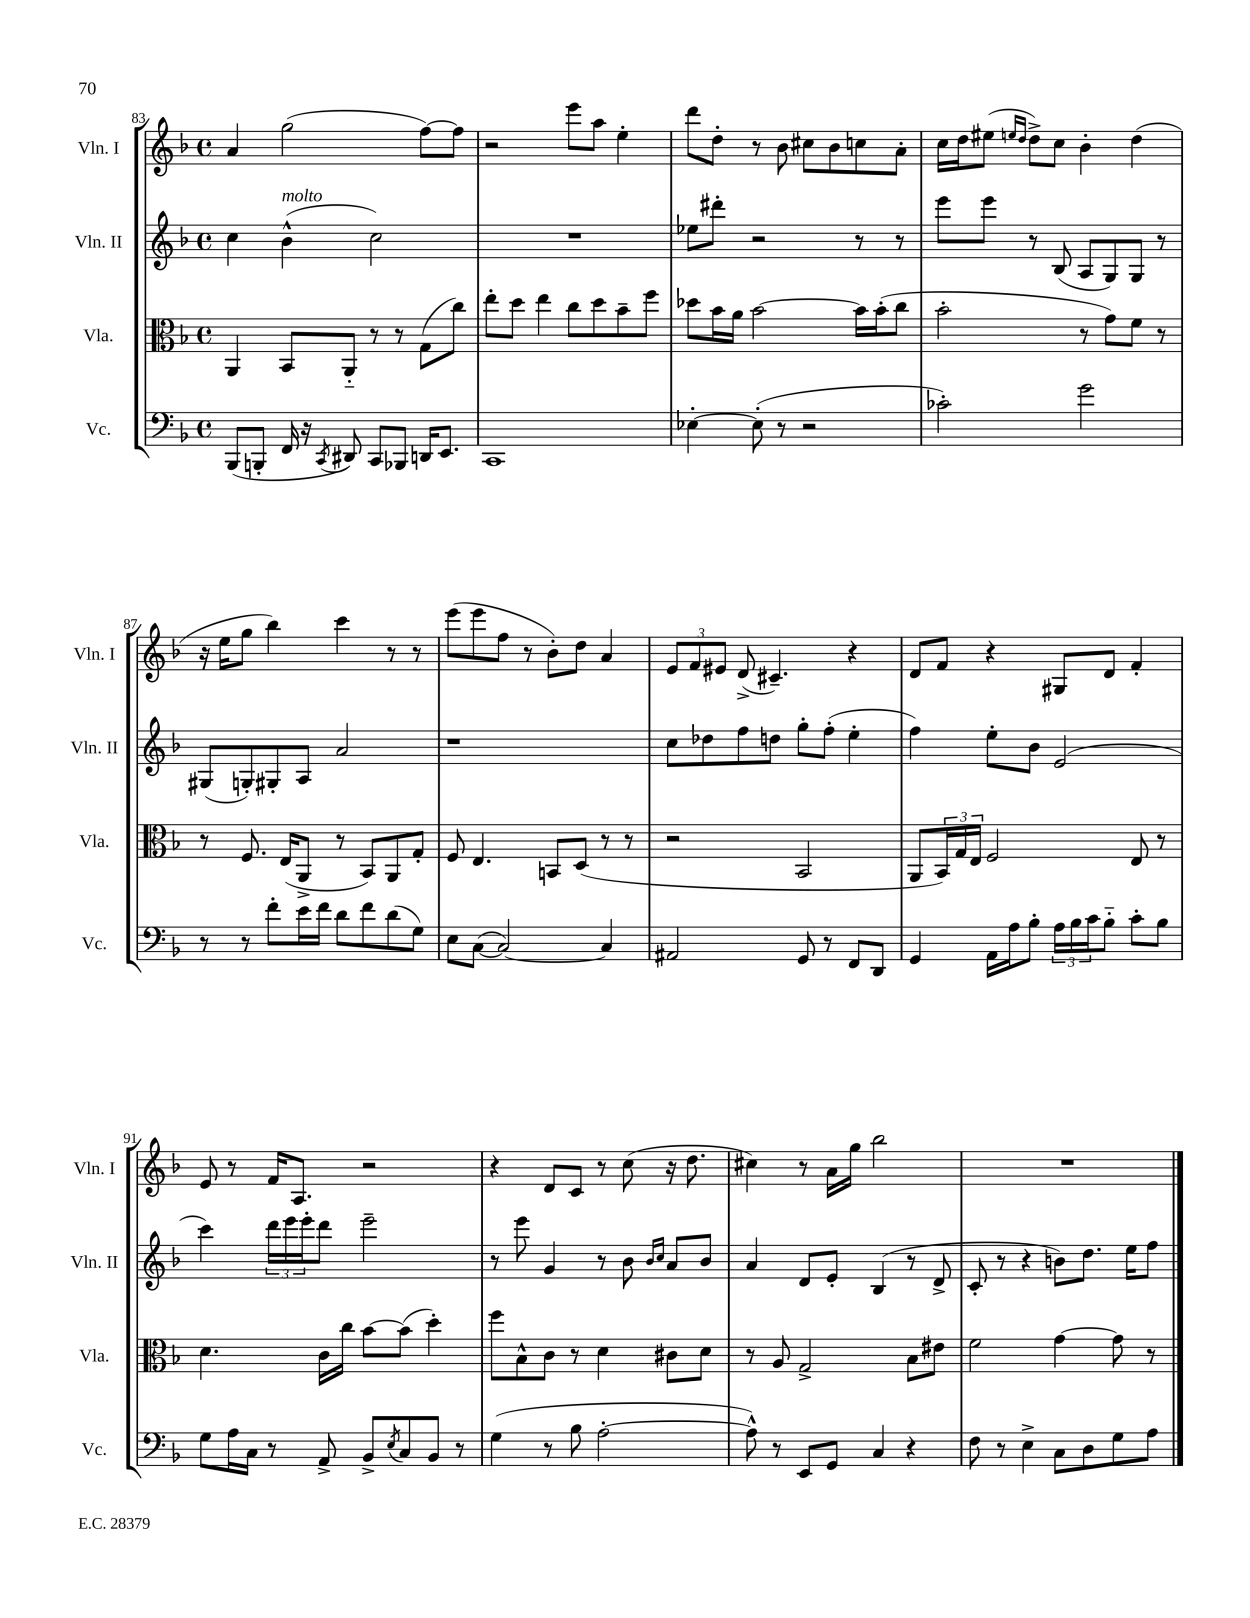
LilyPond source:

<<
\new StaffGroup <<
\new Staff = "s0" \with { instrumentName = "Vln. I" shortInstrumentName = "Vln. I" } {
    \clef treble \key f \major \defaultTimeSignature \time 4/4
    a'4 g''2( f''8~) f''8 |
    r2 e'''8 a''8 e''4-. |
    d'''8 d''8-. r8 bes'8 cis''8 bes'8 c''8 a'8-. |
    c''16 d''16 eis''8( \grace { e''16 d''16 } d''8->) c''8 bes'4-. d''4( |
    r16 e''16 g''8 bes''4) c'''4 r8 r8 |
    e'''8( e'''8 f''8 r8 bes'8-.) d''8 a'4 |
    \tuplet 3/2 { e'8 f'8 eis'8 } d'8->( cis'4.--) r4 |
    d'8 f'8 r4 gis8 d'8 f'4-. |
    e'8 r8 f'16 a8. r2 |
    r4 d'8 c'8 r8 c''8( r16 d''8. |
    cis''4) r8 a'16 g''16 bes''2 |
    R1 \bar "|." |
}
\new Staff = "s1" \with { instrumentName = "Vln. II" shortInstrumentName = "Vln. II" } {
    \clef treble \key f \major \defaultTimeSignature \time 4/4
    c''4 bes'4-^^\markup { \italic "molto" }( c''2) |
    R1 |
    ees''8 dis'''8-. r2 r8 r8 |
    e'''8 e'''8 r8 bes8( a8 g8) g8 r8 |
    gis8( g8-.) gis8-. a8 a'2 |
    r1 |
    c''8 des''8 f''8 d''8 g''8-. f''8-.( e''4-. |
    f''4) e''8-. bes'8 e'2( |
    c'''4) \tuplet 3/2 { d'''16 e'''16 e'''16-. } d'''8 e'''2-- |
    r8 e'''8 g'4 r8 bes'8 \grace { bes'16 c''16 } a'8 bes'8 |
    a'4 d'8 e'8-. bes4( r8 d'8-> |
    c'8-. r8 r4 b'8) d''8. e''16 f''8 \bar "|." |
}
\new Staff = "s2" \with { instrumentName = "Vla." shortInstrumentName = "Vla." } {
    \clef alto \key f \major \defaultTimeSignature \time 4/4
    a,4 bes,8 a,8-_ r8 r8 g8( c''8) |
    e''8-. d''8 e''4 c''8 d''8 bes'8-- f''8 |
    des''8 bes'16 a'16 bes'2~ bes'16 bes'16-.( c''8 |
    bes'2-. r8 g'8) f'8 r8 |
    r8 f8. e16( a,8-> r8 bes,8) a,8 g8-. |
    f8 e4. b,8 d8( r8 r8 |
    r2 bes,2 |
    a,8 \tuplet 3/2 { bes,16) g16 e16 } f2 e8 r8 |
    d'4. c'16 c''16 bes'8~ bes'8( d''4-.) |
    f''8 bes8-^ c'8 r8 d'4 cis'8 d'8 |
    r8 a8 g2-> bes8 eis'8 |
    f'2 g'4~ g'8 r8 \bar "|." |
}
\new Staff = "s3" \with { instrumentName = "Vc." shortInstrumentName = "Vc." } {
    \clef bass \key f \major \defaultTimeSignature \time 4/4
    bes,,8( b,,8-. f,16 r16 \acciaccatura { c,8 } dis,8) c,8 bes,,8 d,16 e,8. |
    c,1 |
    ees4~-. ees8-.( r8 r2 |
    ces'2-.) g'2 |
    r8 r8 f'8-. e'16 f'16 d'8 f'8 d'8( g8) |
    e8 c8~( c2~) c4 |
    ais,2 g,8 r8 f,8 d,8 |
    g,4 a,16 a16 bes8-. \tuplet 3/2 { a16 bes16 c'16 } bes8-_ c'8-. bes8 |
    g8 a16 c16 r8 a,8-> bes,8-> \acciaccatura { e8 } c8 bes,8 r8 |
    g4( r8 bes8 a2~-. |
    a8-^) r8 e,8 g,8 c4 r4 |
    f8 r8 e4-> c8 d8 g8 a8 \bar "|." |
}
>>
>>
\layout { \context { \Score currentBarNumber = #83 } }
